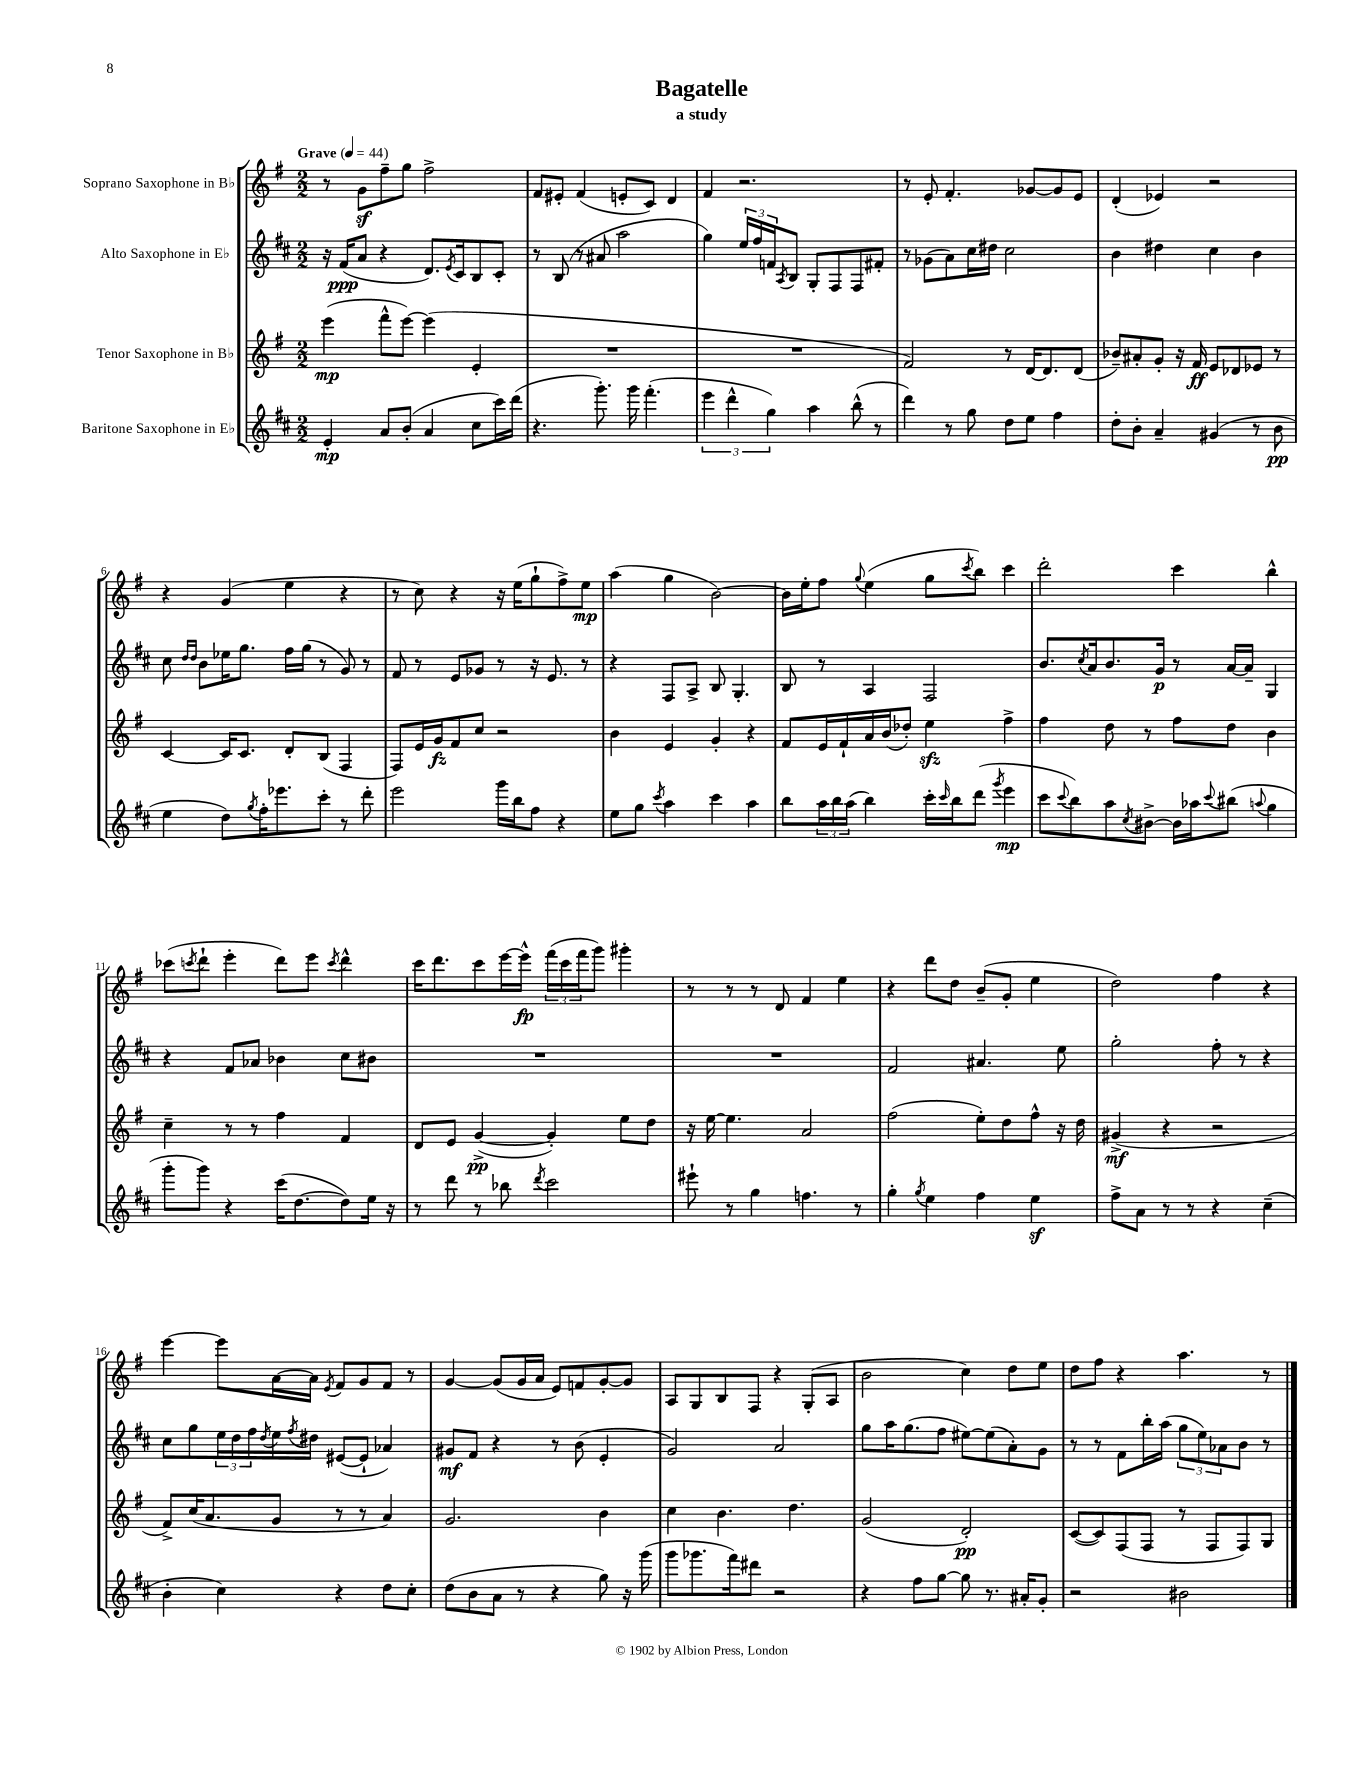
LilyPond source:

\header { title = "Bagatelle" subtitle = "a study" }
<<
\new StaffGroup <<
\new Staff = "s0" \with { instrumentName = "Soprano Saxophone in Bb" } {
    \clef treble \key g \major \numericTimeSignature \time 2/2 \tempo "Grave" 4 = 44
    r8 g'8\sf fis''8-- g''8 fis''2-> |
    fis'8 eis'8-. fis'4( e'8-. c'8) d'4 |
    fis'4 r2. |
    r8 e'8-. fis'4.-. ges'8~ ges'8 e'8 |
    d'4-.( ees'4) r2 |
    r4 g'4( e''4 r4 |
    r8 c''8) r4 r16 e''16( g''8-! fis''8->) e''8\mp |
    a''4( g''4 b'2~) |
    b'16 e''16-. fis''8 \appoggiatura { g''8 } e''4( g''8 \acciaccatura { c'''8 } b''8) c'''4 |
    d'''2-. c'''4 b''4-^ |
    ces'''8( \acciaccatura { c'''8 } d'''8-! e'''4-. d'''8) e'''8 \acciaccatura { c'''8 } d'''4-^ |
    c'''16 d'''8. c'''8 e'''16~ e'''16-^\fp \tuplet 3/2 { fis'''16( c'''16 fis'''16 } g'''8) gis'''4-. |
    r8 r8 r8 d'8 fis'4 e''4 |
    r4 d'''8 d''8 b'8--( g'8-. e''4 |
    d''2) fis''4 r4 |
    e'''4~ e'''8 a'16~ a'16 \acciaccatura { e'8 } fis'8 g'8 fis'8 r8 |
    g'4~ g'8( g'16 a'16 e'8) f'8 g'8~-. g'8 |
    a8 g8 b8 fis8 r4 g8-.( a8 |
    b'2 c''4) d''8 e''8 |
    d''8 fis''8 r4 a''4. r8 \bar "|." |
}
\new Staff = "s1" \with { instrumentName = "Alto Saxophone in Eb" } {
    \clef treble \key d \major \numericTimeSignature \time 2/2
    r16 fis'16\ppp( a'8 r4 d'8.) \acciaccatura { e'8 } cis'16 b8 cis'8-. |
    r8 b8( r8 ais'8 a''2 |
    g''4) \tuplet 3/2 { e''16 fis''16 f'16 } \acciaccatura { a8 } b8 g8-. fis8 fis8 fis'8-. |
    r8 ges'8( a'8) cis''16 dis''16 cis''2 |
    b'4 dis''4 cis''4 b'4 |
    cis''8 \grace { d''16 d''16 } b'8 ees''16 g''8. fis''16 g''16( r8 g'8) r8 |
    fis'8 r8 e'8 ges'8 r8 r16 e'8. r8 |
    r4 fis8 a8-> b8 g4.-. |
    b8 r8 a4 fis2 |
    b'8. \acciaccatura { cis''8 } a'16 b'8. g'16\p r8 a'16~ a'16-- g4 |
    r4 fis'8 aes'8 bes'4 cis''8 bis'8 |
    R1 |
    R1 |
    fis'2 ais'4. e''8 |
    g''2-. fis''8-. r8 r4 |
    cis''8 g''8 \tuplet 3/2 { e''16 d''16 fis''16 } \acciaccatura { d''8 } e''16 \acciaccatura { fis''8 } dis''16 eis'8~( eis'8-! aes'4) |
    gis'8\mf fis'8 r4 r8 b'8( e'4-. |
    g'2) a'2 |
    g''8 a''16 g''8.( fis''8 eis''8~) eis''8( a'8-.) g'8 |
    r8 r8 fis'8 b''16-. a''16( \tuplet 3/2 { g''8 e''8) aes'8 } b'8 r8 \bar "|." |
}
\new Staff = "s2" \with { instrumentName = "Tenor Saxophone in Bb" } {
    \clef treble \key g \major \numericTimeSignature \time 2/2
    e'''4\mp( fis'''8-^ e'''8~) e'''4( e'4-. |
    R1 |
    R1 |
    fis'2) r8 d'16~ d'8. d'8( |
    bes'8--) ais'8-. g'8-. r16 fis'16\ff e'8 des'8 ees'8 r8 |
    c'4~ c'16 c'8. d'8-. b8( fis4 |
    fis8) e'16 g'16\fz fis'8 c''8 r2 |
    b'4 e'4 g'4-. r4 |
    fis'8 e'16 fis'16-! a'16 b'16( des''8-.) e''4\sfz fis''4-> |
    fis''4 d''8 r8 fis''8 d''8 b'4 |
    c''4-- r8 r8 fis''4 fis'4 |
    d'8 e'8 g'4~->\pp( g'4-.) e''8 d''8 |
    r16 e''16~ e''4. a'2 |
    fis''2( e''8-.) d''8 fis''8-^ r16 d''16 |
    gis'4->\mf( r4 r2 |
    fis'8->) c''16( a'8. g'8 r8 r8 a'4) |
    g'2. b'4 |
    c''4 b'4. d''4. |
    g'2( d'2-.\pp) |
    c'8~( c'8) fis8( fis8 r8 fis8 fis8) g8 \bar "|." |
}
\new Staff = "s3" \with { instrumentName = "Baritone Saxophone in Eb" } {
    \clef treble \key d \major \numericTimeSignature \time 2/2
    e'4-.\mp a'8 b'8-.( a'4 cis''8 cis'''16) d'''16( |
    r4. g'''8.-.) g'''16 fis'''4.-.( |
    \tuplet 3/2 { e'''4 d'''4-^ g''4) } a''4 b''8-^( r8 |
    d'''4) r8 g''8 d''8 e''8 fis''4 |
    d''8-. b'8-. a'4-- gis'4( r8 b'8\pp |
    e''4 d''8) \acciaccatura { g''8 } fis''16-. ees'''8. cis'''8-. r8 d'''8-. |
    e'''2 g'''16 b''16 fis''8 r4 |
    e''8 g''8 \acciaccatura { cis'''8 } a''4 cis'''4 a''4 |
    b''8 \tuplet 3/2 { a''16 b''16 a''16( } b''4) cis'''16-. \grace { cis'''16 } b''16 d'''8( \acciaccatura { g'''8 } e'''4\mp |
    cis'''8 \appoggiatura { cis'''8 } b''8) a''8 \acciaccatura { cis''8 } bis'8~-> bis'16 aes''16 \appoggiatura { cis'''8 } bis''8( \appoggiatura { a''8 } g''4 |
    g'''8-. g'''8) r4 cis'''16( d''8.~ d''8) e''16 r16 |
    r8 d'''8 r8 bes''8 \acciaccatura { d'''8 } cis'''2 |
    eis'''8-! r8 g''4 f''4. r8 |
    g''4-. \acciaccatura { g''8 } e''4 fis''4 e''4\sf |
    fis''8-> a'8 r8 r8 r4 cis''4--( |
    b'4-. cis''4) r4 d''8 cis''8-. |
    d''8( b'8 a'8 r8 r4 g''8) r16 g'''16( |
    g'''8 ges'''8. fis'''16) dis'''8 r2 |
    r4 fis''8 g''8~ g''8 r8. ais'16-. g'8-. |
    r2 bis'2 \bar "|." |
}
>>
>>
